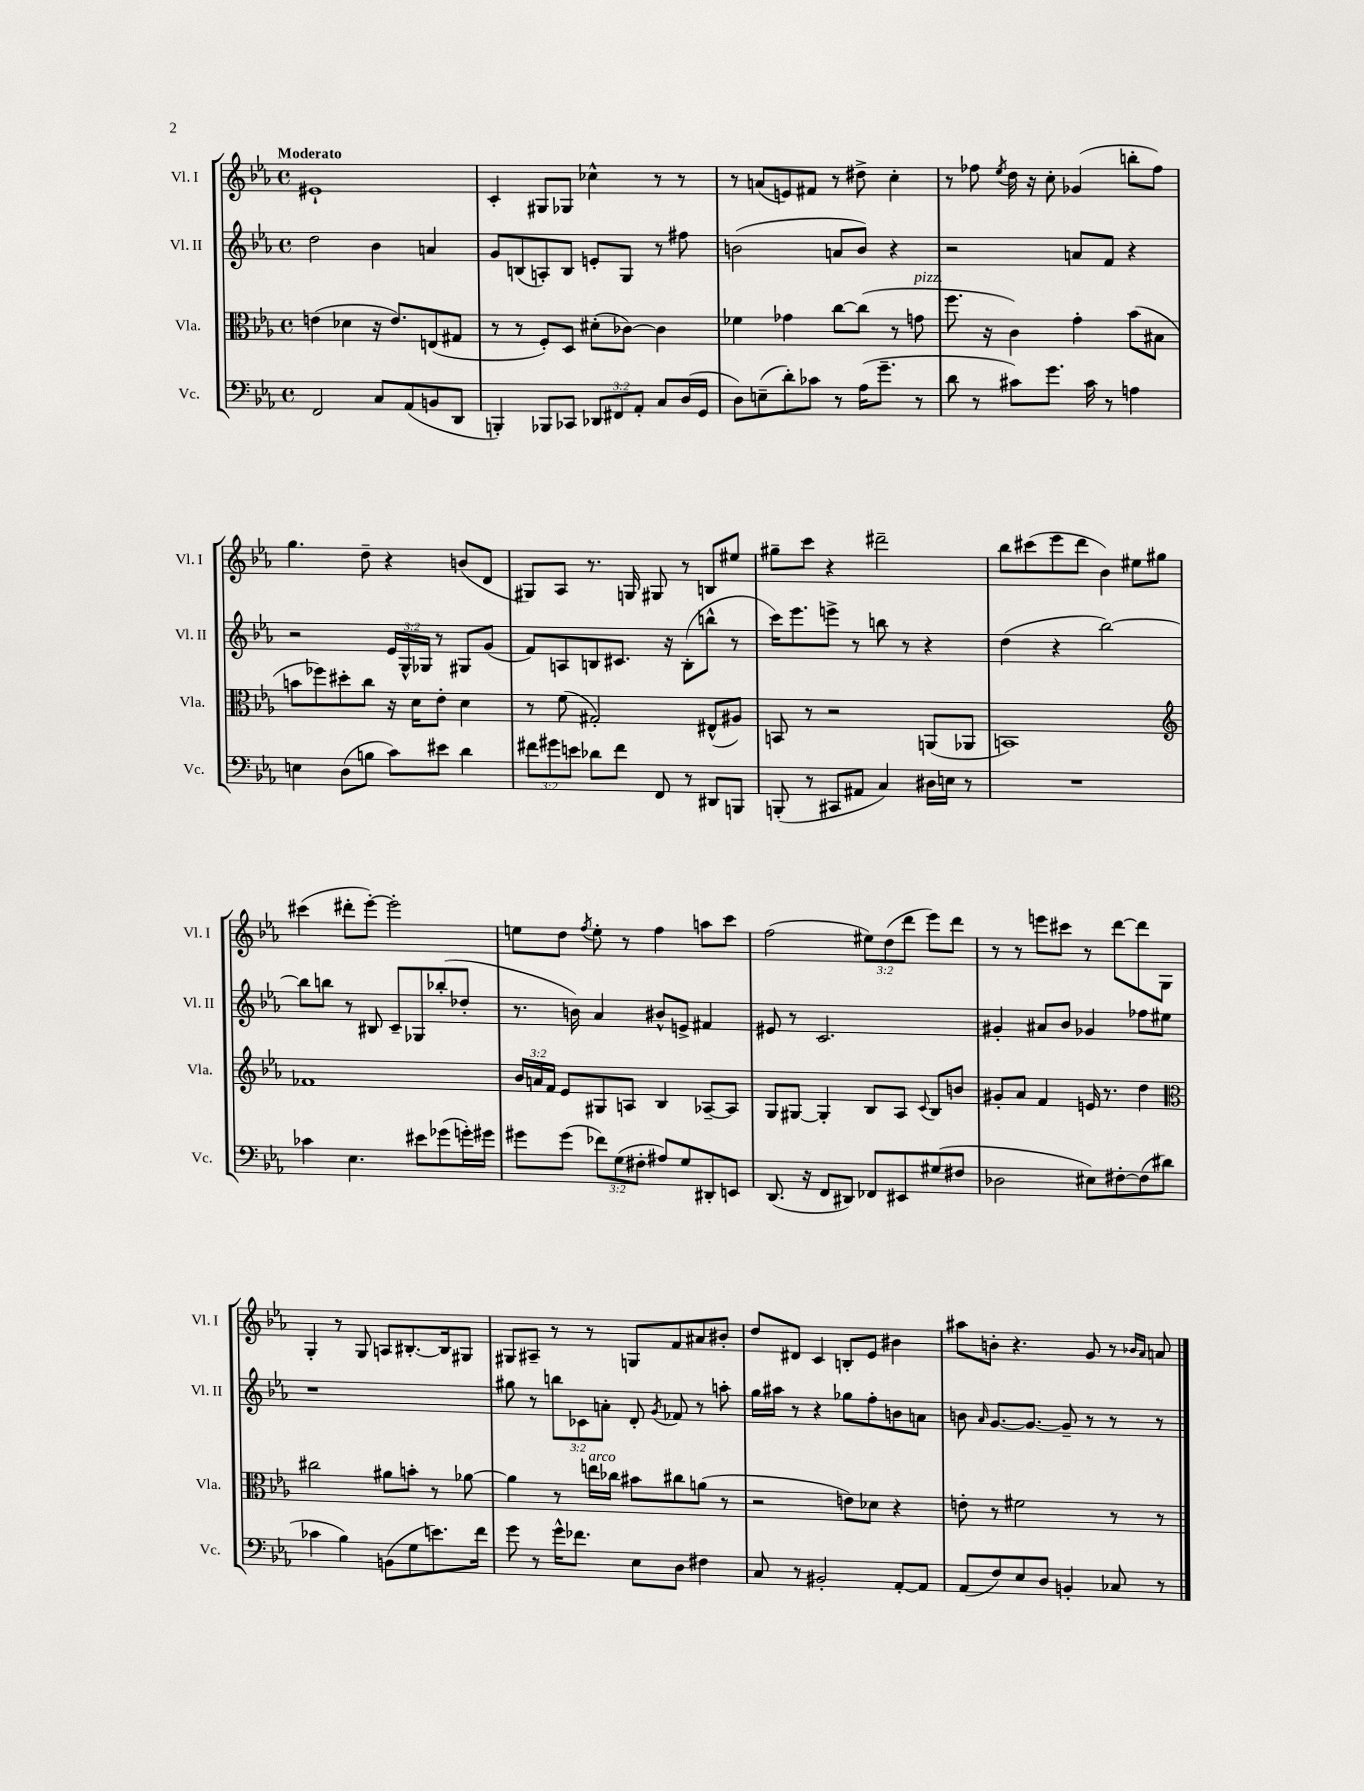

**kern	**kern	**kern	**kern
*staff4	*staff3	*staff2	*staff1
*clefF4	*clefC3	*clefG2	*clefG2
*k[b-e-a-]	*k[b-e-a-]	*k[b-e-a-]	*k[b-e-a-]
*M4/4	*M4/4	*M4/4	*M4/4
*met(c)	*met(c)	*met(c)	*met(c)
2FF	(4e	2dd	1e#`
.	4d-	.	.
8C	16r	4b-	.
.	8.e)	.	.
(8AA-	.	.	.
8BB	(8E	4a	.
8DD	8G#	.	.
=	=	=	=
4BBB')	8r	8g	4c'
.	8r	(8B	.
8BBB-	8F')	8A')	8G#
8CC-	8D	8B	8G-
12DD-	(8d#'	8e'	4cc-^^
12FF#	.	.	.
.	[8c-)	8G	.
12AA-'	.	.	.
8C	4c-]	8r	8r
(16D	.	8ff#	8r
16GG	.	.	.
=	=	=	=
8D)	4f-	(2b	8r
(8E~	.	.	(8a
8d')	4g-	.	8e)
8c-	.	.	8f#
8r	[8cc	8a	8r
(16A-	(8cc]	8b)	8dd#^
8.g~	.	.	.
.	8r	4r	4cc'
8r	8g	.	.
=	=	=	=
8d	8.ff	2r	8r
8r	.	.	8ff-
.	16r	.	.
.	.	.	8qee-
8c#)	4c)	.	16dd
.	.	.	16r
8.g	.	.	8cc'
.	4g'	8a	(4g-
16c#	.	.	.
8r	.	8f	.
4A	(8b-	4r	8bb'
.	8B#	.	8ff-)
=	=	=	=
4E	8b	2r	4.gg
.	8ff-)	.	.
(8D	8dd#'	.	.
8B	8cc	.	8dd~
8c)	16r	24e-	4r
.	.	24G^^	.
.	16d	.	.
.	.	24G-	.
8e#	8e-'	8r	.
4d	4d	8G#	(8b
.	.	(8g	8d
=	=	=	=
12f#	8r	8f)	8G#)
12g#	.	.	.
.	(8f	8A	8A-
12e	.	.	.
8d-	2G#')	8B	8.r
8f#	.	8.c#	.
.	.	.	16G
8FF	.	.	8G#
.	.	16r	.
8r	.	(8B'	8r
8DD#	(8E#^^	8bb^^	8B
8BBB	8A#)	8r	8ee#
=	=	=	=
(8BBB'	8BB	16ccc)	8gg#~
.	.	8.eee-	.
8r	8r	.	8ccc
8CC#	2r	8eee^	4r
8AA#	.	8r	.
4C)	.	8bb	2ddd#~
.	.	8r	.
16D#	(8AA	4r	.
16E	.	.	.
8r	8AA-	.	.
=	=	=	=
1r	1BB)	(4dd	8bb-
.	.	.	(8ccc#
.	.	4r	8eee-
.	.	.	8ddd
.	.	[2bb-)	4b-)
.	.	.	8ee#
.	.	.	8gg#
=	=	=	=
*	*clefG2	*	*
4c-	1f-	8bb-]	(4ccc#
.	.	8bb	.
4.E-	.	8r	8ddd#'
.	.	8B#	[8eee-')
.	.	8c~	2eee-']
8e#	.	8G-	.
(8g-	.	(8bb-'	.
16g')	.	8dd-'	.
16g#	.	.	.
=	=	=	=
8g#	24b-	8.r	8ee
.	24a	.	.
.	24f	.	.
(8g#	8e-	.	8dd
.	.	16b)	.
.	.	.	8qff
12f-)	8G#	4a-	8ee'
(12G	.	.	.
.	8A	.	8r
12F#'	.	.	.
8A#)	4B-	8b#^^	4ff
8G	.	8e^	.
8DD#'	[8A-~	4f#	8aa
8EE	8A-]	.	8ccc
=	=	=	=
(8.DD	8G	8e#	(2ff
.	[8G#	8r	.
16r	.	.	.
8FF	4G#']	2.c	.
8DD#)	.	.	.
8FF-	8B-	.	12ee#)
.	.	.	(12dd
8EE#	8A-	.	.
.	.	.	12ddd
.	8qqc	.	.
(8G#	8B-	.	8eee-)
8F#	8b	.	8ddd
=	=	=	=
2D-	8g#'	4g#'	8r
.	8a-	.	8r
.	4f	8a#	8eee
.	.	8b-	8ccc#
8E#)	16e	4g-	8r
.	8.r	.	.
[8F#'	.	.	[8ddd
(8F#]	4dd	8ff-	8ddd]
8d#	.	8ee#	8G
=	=	=	=
*	*clefC3	*	*
4c-	2cc#	1r	4G'
4B-)	.	.	8r
.	.	.	8G
(8BB	8a#	.	8A
8G	8b'	.	[8.B#'
8.e)	8r	.	.
.	.	.	16B#]
.	[8a-	.	8G#
16f	.	.	.
=	=	=	=
8g	4a-]	8gg#	8G#
8r	.	8r	8A#~
16g^^	8r	12bb	8r
8.f-	.	.	.
.	.	12c-	.
.	16ee	.	8r
.	.	12a'	.
.	16cc-	.	.
8E-	8b#	8d'	8G
.	.	8qg	.
8D	8cc#	8f-	8f
4F#	(8a	8r	8a#
.	8r	8aa'	8b#'
=	=	=	=
8C	2r	16gg	8dd
.	.	16aa#	.
8r	.	8r	8d#
2BB#'	.	4r	4c
.	8e)	8gg-	8B'
.	8d-	8ff'	8e-
[8AA-'	4r	8b	4b#
8AA-]	.	8a	.
=	=	=	=
(8AA-	8e'	8b	8aa#
.	.	16qqa-	.
8F)	8r	[8.g	8b'
8E-	2f#	.	4.r
.	.	8.g_	.
8D	.	.	.
4BB'	.	8g~]	.
.	.	8r	8g
8C-	8r	8r	8r
.	.	.	16qqb-
.	.	.	16qqa-
8r	8r	8r	8a
==	==	==	==
*-	*-	*-	*-
